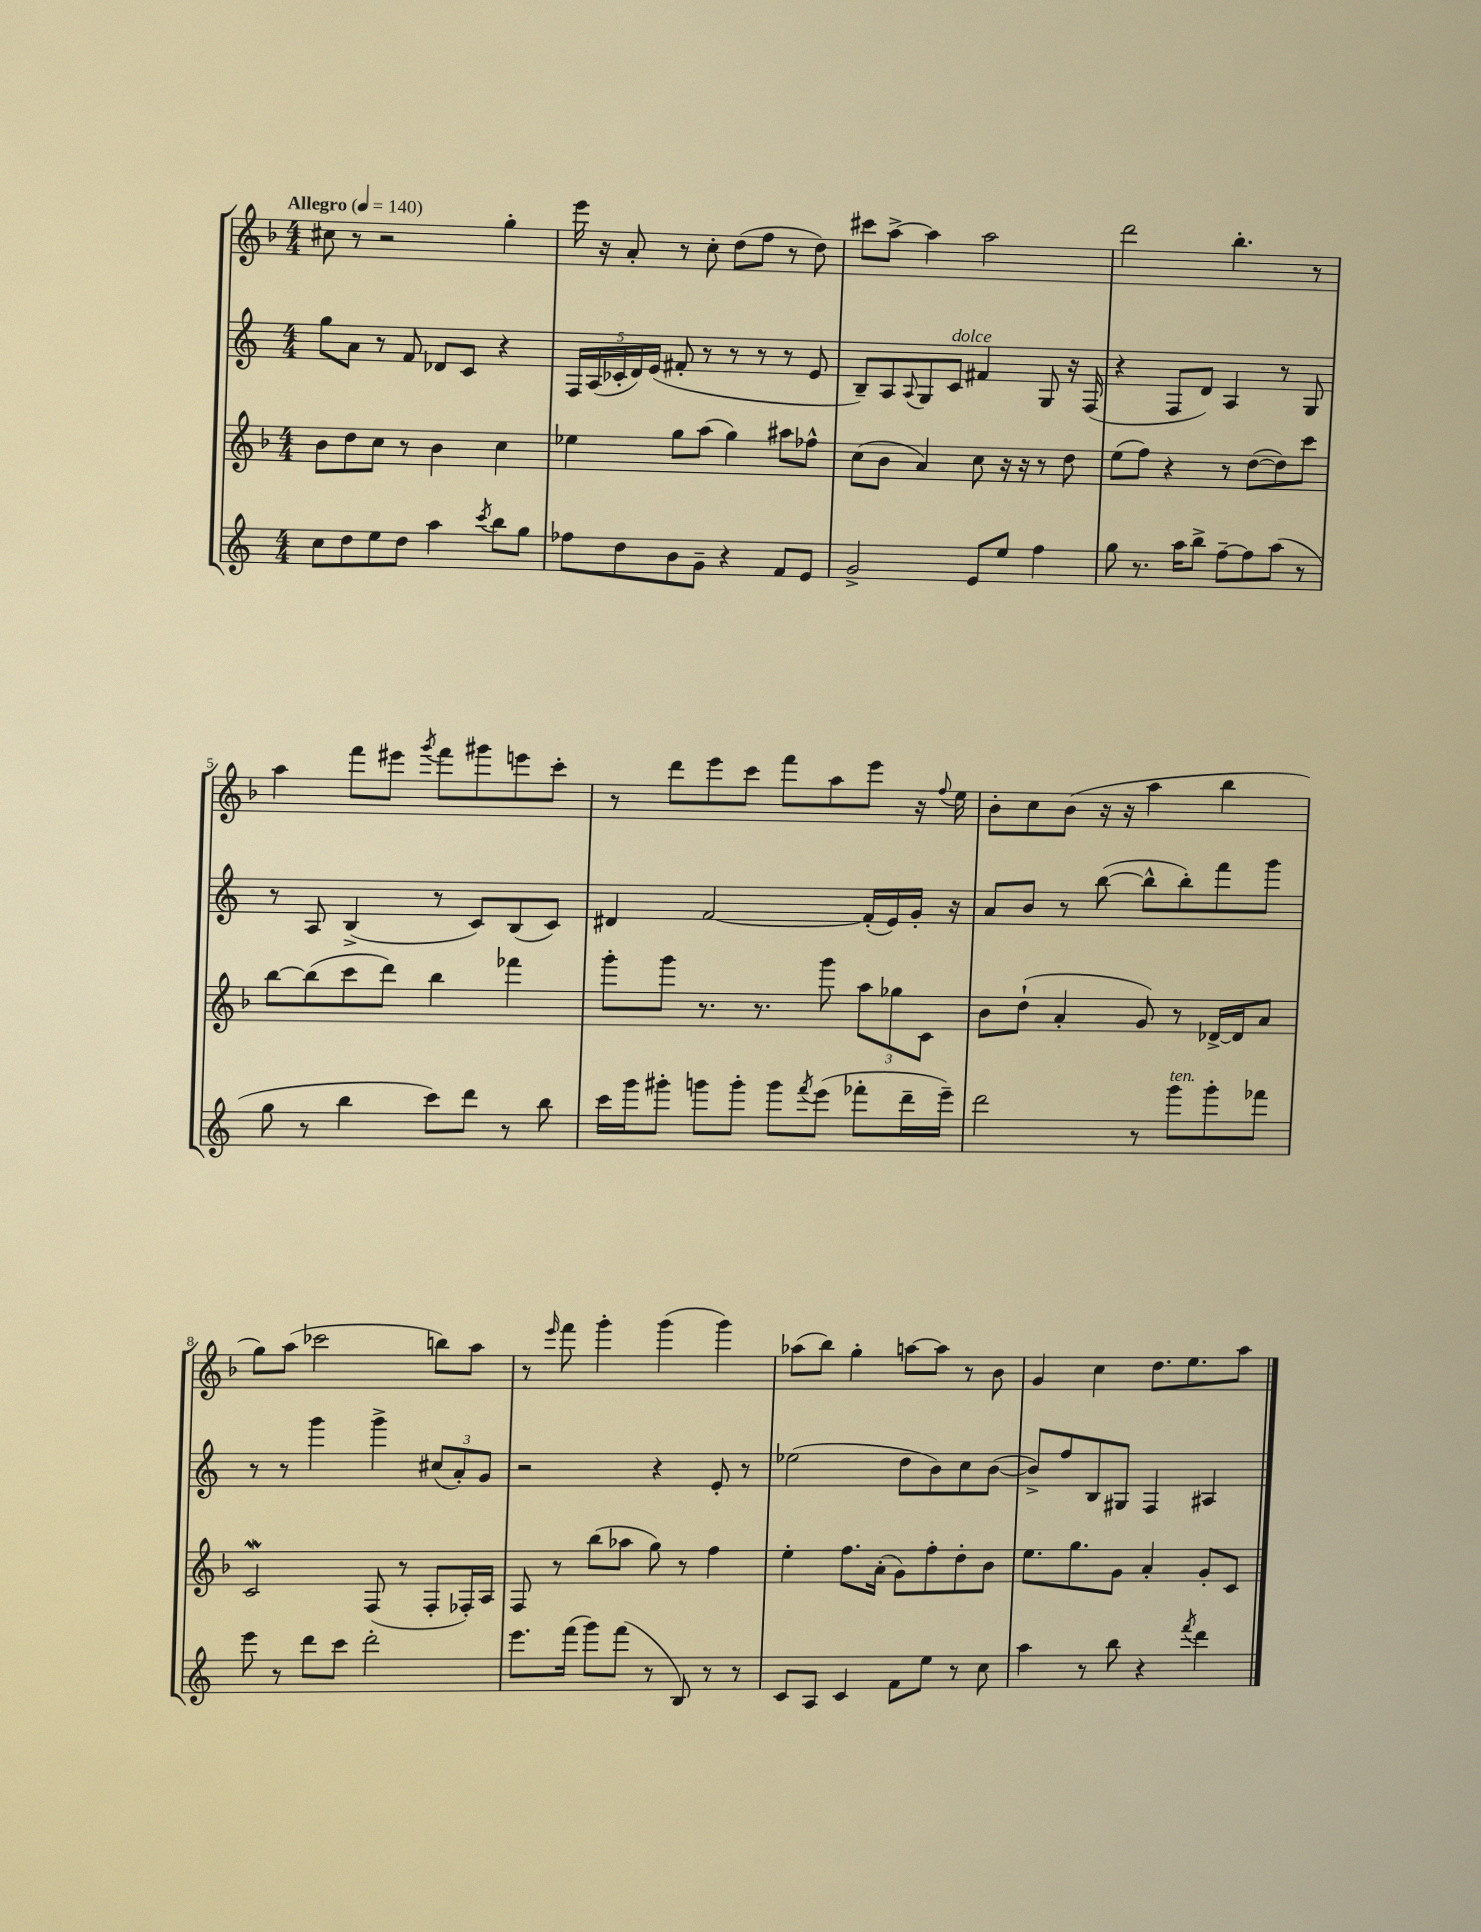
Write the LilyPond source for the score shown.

<<
\new StaffGroup <<
\new Staff = "s0" {
    \clef treble \key f \major \numericTimeSignature \time 4/4 \tempo "Allegro" 4 = 140
    cis''8 r8 r2 g''4-. |
    e'''16 r16 a'8-. r8 c''8-. d''8( f''8 r8 d''8) |
    cis'''8 a''8~-> a''4 a''2 |
    d'''2 bes''4.-. r8 |
    a''4 f'''8 eis'''8 \acciaccatura { g'''8 } f'''8 gis'''8 e'''8 c'''8-. |
    r8 d'''8 e'''8 c'''8 f'''8 a''8 e'''8 r16 \appoggiatura { f''8 } e''16 |
    bes'8-. c''8 bes'8( r16 r16 a''4 bes''4 |
    g''8) a''8( ces'''2 b''8) a''8 |
    r8 \grace { e'''16 } f'''8 g'''4-. g'''4( g'''4) |
    aes''8( bes''8) g''4-. a''8~ a''8 r8 bes'8 |
    g'4 c''4 d''8. e''8. a''8 \bar "|." |
}
\new Staff = "s1" {
    \clef treble \key c \major \numericTimeSignature \time 4/4
    g''8 a'8 r8 f'8 des'8 c'8 r4 |
    \tuplet 5/4 { f16 a16( ces'16-. d'16) e'16( } fis'8-. r8 r8 r8 r8 e'8 |
    b8--) a8 \appoggiatura { a8 } g8 c'8^\markup { \italic "dolce" } fis'4 g8 r16 f16( |
    r4 f8 d'8) a4 r8 g8 |
    r8 a8 b4->( r8 c'8) b8( c'8) |
    dis'4 f'2~ f'16-.( e'16) g'16-. r16 |
    a'8 b'8 r8 b''8~( b''8-^ b''8-.) f'''8 g'''8 |
    r8 r8 g'''4 g'''4-> \tuplet 3/2 { cis''8( a'8-.) g'8 } |
    r2 r4 e'8-. r8 |
    ees''2( d''8 b'8) c''8 b'8~( |
    b'8->) f''8 b8 gis8 f4 ais4 \bar "|." |
}
\new Staff = "s2" {
    \clef treble \key f \major \numericTimeSignature \time 4/4
    bes'8 d''8 c''8 r8 bes'4 c''4 |
    ees''4 g''8 a''8( g''4) ais''8 fes''8-^ |
    c''8( bes'8 a'4) c''8 r16 r16 r8 d''8 |
    e''8( f''8) r4 r8 d''8~( d''8) c'''8 |
    bes''8~ bes''8( c'''8 d'''8) bes''4 fes'''4 |
    g'''8-. g'''8 r8. r8. g'''8 \tuplet 3/2 { a''8 ges''8 c'8 } |
    bes'8 d''8-!( a'4-. g'8) r8 des'16~-> des'16 a'8 |
    c'2\mordent f8( r8 f8-. fes16-.) a16 |
    f8 r8 bes''8( aes''8 g''8) r8 f''4 |
    e''4-. f''8. a'16-.( g'8) f''8-. d''8-. bes'8 |
    e''8. g''8. g'8 a'4-. g'8-. c'8 \bar "|." |
}
\new Staff = "s3" {
    \clef treble \key c \major \numericTimeSignature \time 4/4
    c''8 d''8 e''8 d''8 a''4 \acciaccatura { c'''8 } b''8 g''8 |
    fes''8 d''8 b'8 g'8-- r4 f'8 e'8 |
    g'2-> e'8 e''8 f''4 |
    g''8 r8. a''16 b''8-> f''8~-- f''8 a''8( r8 |
    g''8 r8 b''4 c'''8) d'''8 r8 b''8 |
    c'''16 g'''16 gis'''8-. g'''8 g'''8-. g'''8 \acciaccatura { f'''8 } e'''8( fes'''8-. d'''16-- e'''16--) |
    d'''2 r8 g'''8^\markup { \italic "ten." } g'''8-. fes'''8 |
    e'''8 r8 d'''8 c'''8 d'''2-. |
    e'''8. f'''16( g'''8) f'''8( r8 b8) r8 r8 |
    c'8 a8 c'4 f'8 e''8 r8 c''8 |
    a''4 r8 b''8 r4 \acciaccatura { f'''8 } d'''4 \bar "|." |
}
>>
>>
